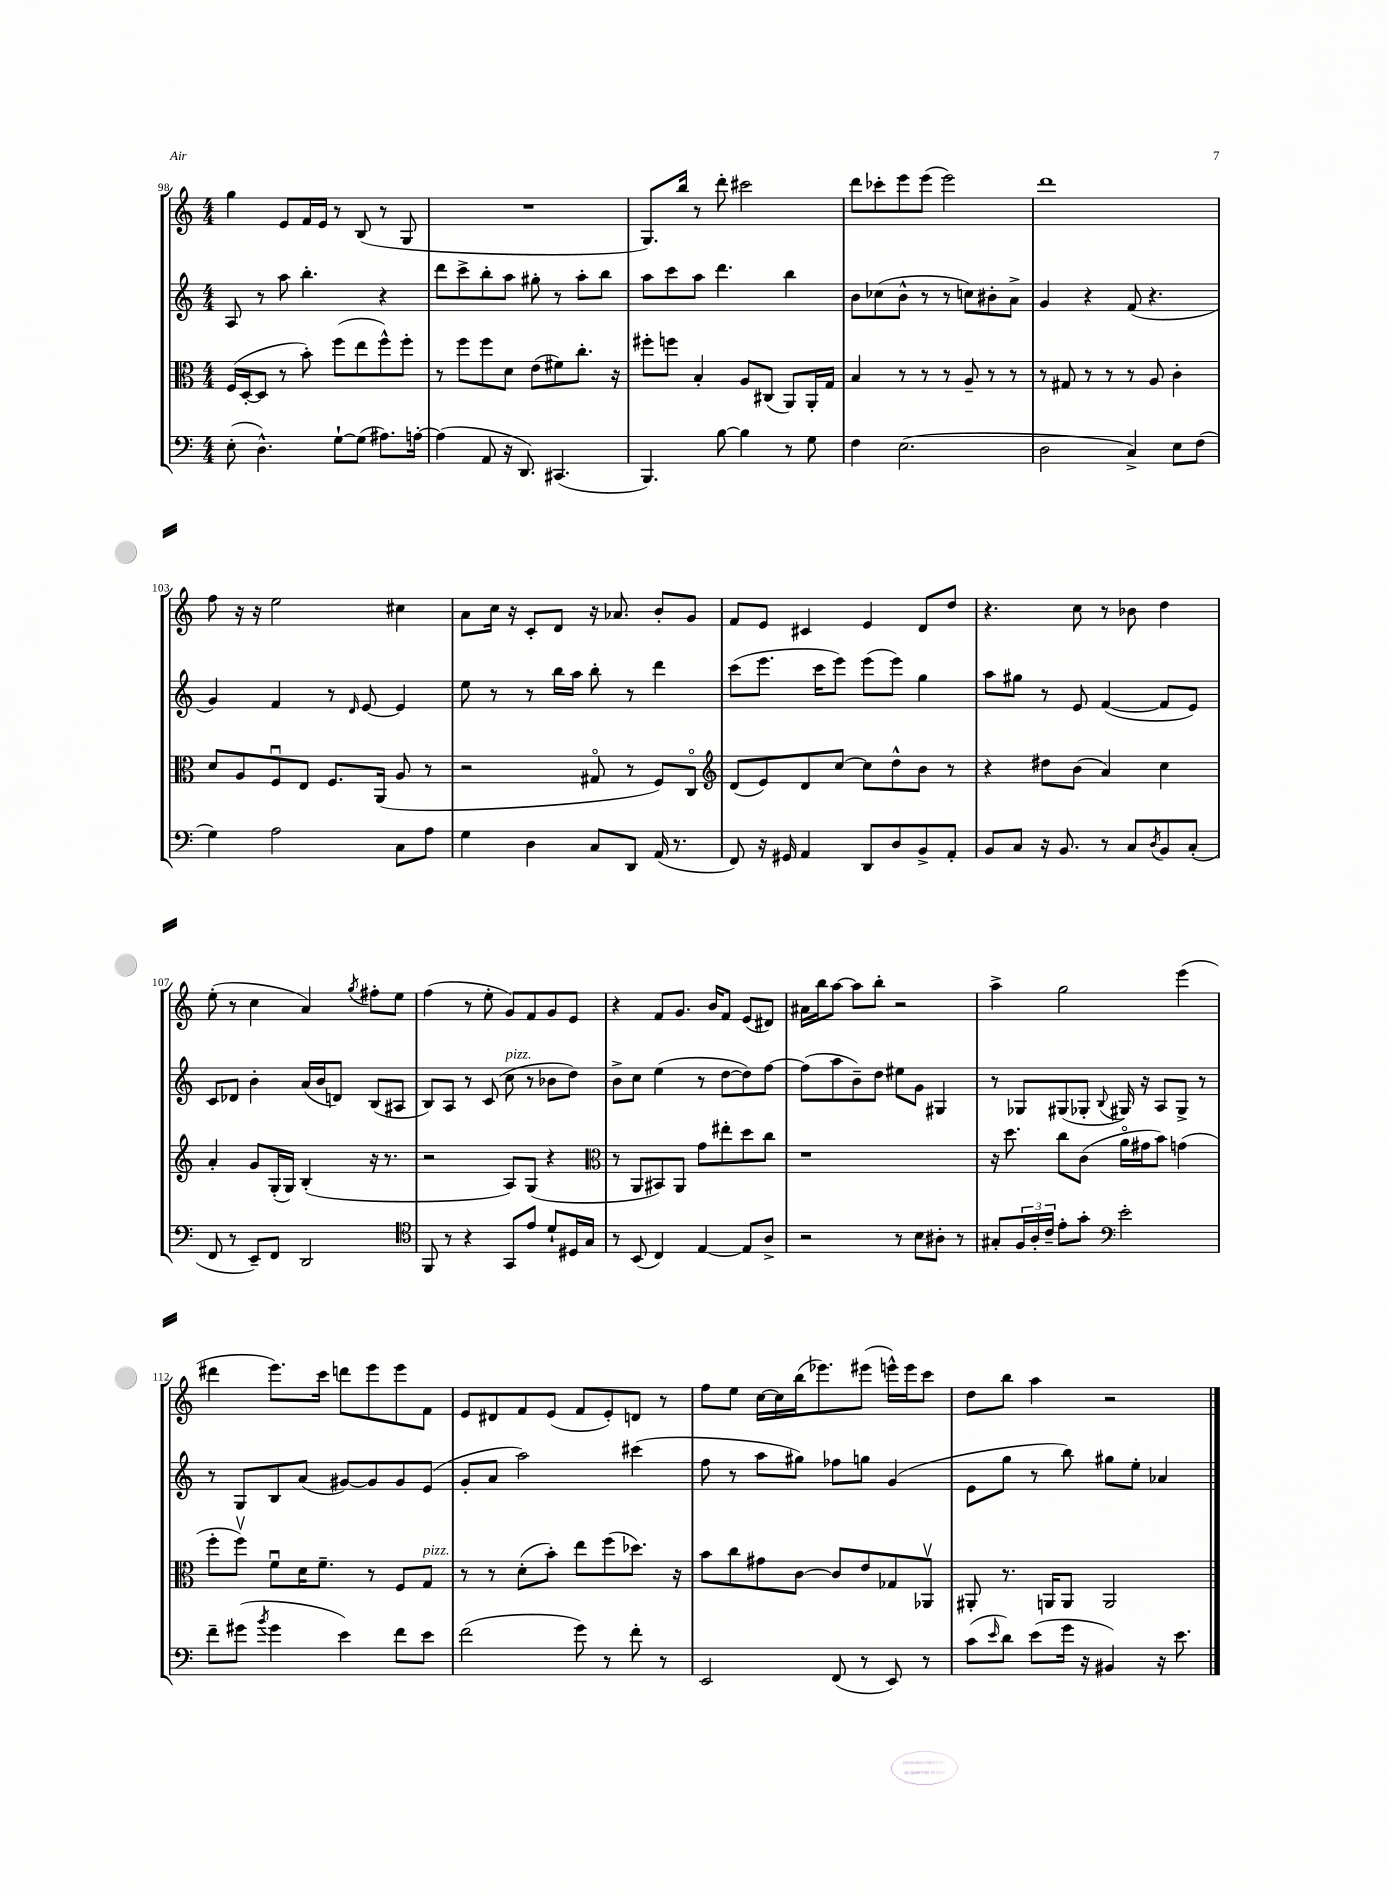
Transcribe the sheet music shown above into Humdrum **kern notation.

**kern	**kern	**kern	**kern
*staff4	*staff3	*staff2	*staff1
*clefF4	*clefC3	*clefG2	*clefG2
*k[]	*k[]	*k[]	*k[]
*M4/4	*M4/4	*M4/4	*M4/4
(8E'\	(16F/LL	8A/	4gg\
.	[16D'/J	.	.
4.D^^\)	8D/]J	8r	.
.	8r	8aa\	8e/L
.	8b'\)	4.bb'\	16f/L
.	.	.	16e/JJ
[8G`\L	(8ff\L	.	8r
(8G\]J	8ee\	.	(8B/
8.A#\L)	8ff^^\)	4r	8r
.	8ff'\J	.	8G/
[16A'\Jk	.	.	.
=	=	=	=
(4A\]	8r	8ddd\L	1r
.	8ff\L	8ccc^\	.
8AA/	8ff\	8bb'\	.
16r	8d\J	8aa\J	.
8.DD/)	.	.	.
.	(8e\L	8gg#'\	.
(4.CC#/	8f#\)	8r	.
.	8.cc'\J	8aa'\L	.
.	.	8bb\J	.
.	16r	.	.
=	=	=	=
4.BBB/)	8ff#'\L	8aa\L	8.G/L)
.	8ff\J	8ccc\	.
.	.	.	16bb/Jk
.	4B'/	8aa\J	8r
[8B\	.	4.ddd\	8ddd'\
4B\]	8A/L	.	2ccc#\
.	(8C#/J	.	.
8r	8AA/L)	4bb\	.
8G\	16AA'/L	.	.
.	16G/JJ	.	.
=	=	=	=
4F\	4B/	8b\L	8ddd\L
.	.	(8cc-\	8ccc-'\
(2.E\	8r	8b^^\J	8eee\
.	8r	8r	(8eee\J
.	8r	8r	2eee\)
.	8A~/	8cc\L)	.
.	8r	8b#'\	.
.	8r	8a^\J	.
=	=	=	=
2D\	8r	4g/	1ddd
.	8G#/	.	.
.	8r	4r	.
.	8r	.	.
4C^/)	8r	(8f/	.
.	8A/	4.r	.
8E\L	4c'\	.	.
(8F\J	.	.	.
=	=	=	=
4G\)	8d/L	4g/)	8ff\
.	8A/	.	16r
.	.	.	16r
2A\	8Fu/	4f/	2ee\
.	8E/J	.	.
.	8.F/L	8r	.
.	.	16qqd/	.
.	.	[8e/	.
.	(16AA/Jk	.	.
8C\L	8A/	4e/]	4cc#\
8A\J	8r	.	.
=	=	=	=
4G\	2r	8ee\	8a\L
.	.	8r	16cc\Jk
.	.	.	16r
4D\	.	8r	8c'/L
.	.	16bb\LL	8d/J
.	.	16aa\JJ	.
8C/L	8G#o/	8bb'\	16r
.	.	.	8.a-/
8DD/J	8r	8r	.
(16AA/	8F/L)	4ddd\	8b'/L
8.r	.	.	.
.	8Co/J	.	8g/J
=	=	=	=
*	*clefG2	*	*
8FF/)	(8d/L	(8ccc\L	8f/L
16r	8e/)	8.eee\J	8e/J
16GG#/	.	.	.
4AA/	8d/	.	4c#/
.	.	16ccc\LK	.
.	[8cc/J	8eee\J)	.
8DD/L	8cc\]L	(8eee\L	4e/
8D/	8dd^^\	8eee\J)	.
8BB^/	8b\J	4gg\	8d/L
8AA'/J	8r	.	8dd/J
=	=	=	=
8BB/L	4r	8aa\L	4.r
8C/J	.	8gg#\J	.
16r	8dd#\L	8r	.
8.BB/	.	.	.
.	(8b\J	8e/	8cc\
8r	4a/)	([4f/	8r
8C/L	.	.	8b-\
8qD/	.	.	.
8BB/	4cc\	8f/]L	4dd\
(8C'/J	.	8e/J)	.
=	=	=	=
8FF/	4a'/	8c/L	(8ee'\
8r	.	8d-/J	8r
8EE~/L)	8g/L	4b'\	4cc\
8FF/J	(16G'/L	.	.
.	16G/JJ)	.	.
2DD/	(4B'/	(16a/LL	4a/)
.	.	16b/J	.
.	.	8d/J)	.
.	.	.	8qgg/
.	16r	(8B/L	8ff#'\L
.	8.r	.	.
.	.	8A#/J	8ee\J
=	=	=	=
*clefC4	*	*	*
8FF/	2r	8B/L)	(4ff\
8r	.	8A/J	.
4r	.	8r	8r
.	.	(8c/	8ee'\
8GG/L	8A/L)	8cc\	8g/L)
8e/J	(8G/J	8r	8f/
8d`/L	4r	8b-\L	8g/
16D#/L	.	8dd\J)	8e/J
16G/JJ	.	.	.
=	=	=	=
*	*clefC3	*	*
8r	8r	8b^\L	4r
(8BB/	8AA/L	8cc\J	.
4C/)	8BB#/)	(4ee\	8f/L
.	8AA/J	.	8.g/J
[4E/	8g\L	8r	.
.	.	.	16b/LK
.	8ee#'\	[8dd\L	8f/J
8E/]L	8dd\	8dd\])	(8e/L
8A^/J	8cc\J	[8ff\J	8d#/J)
=	=	=	=
2r	1r	(8ff\]L	16a#\LL
.	.	.	16bb\J
.	.	8aa\	[8aa\J
.	.	8b~\)	8aa\]L
.	.	8dd\J	8bb'\J
8r	.	8ee#\L	2r
8B\L	.	8g\J	.
8A#'\J	.	4G#/	.
8r	.	.	.
=	=	=	=
8G#'/L	16r	8r	4aa^\
.	8.dd\	.	.
24F/L	.	8G-/L	.
24A'/	.	.	.
24c~/JJ	.	.	.
8e'\L	8cc\L	(8G#/	2gg\
8g'\J	(8c\J	8G-'/J	.
*clefF4	*	*	*
.	.	8qqB/	.
2e'\	16ao\LL	16G#/)	.
.	16g#\J	16r	.
.	8b\J)	8A/L	.
.	(4g\	8G#^/J	(4eee\
.	.	8r	.
=	=	=	=
8f~\L	8ff'\L	8r	4ddd#\
(8g#\J	8ffv\J)	8G/L	.
8qb/	.	.	.
4g#\	8fu\L	8B/	8.eee\L)
.	16d\K	(8a/J	.
.	8.f~\J	.	16ccc\Jk
4e\)	.	[8g#/L)	8ddd\L
.	8r	8g#/]	8eee\
8f\L	8F/L	8g#/	8eee\
8e\J	8G/J	(8e/J	8f\J
=	=	=	=
(2f\	8r	8g'/L	8e/L
.	8r	8a/J	8d#/
.	(8d'\L	2aa\)	8f/
.	8b'\J)	.	(8e/J
8g\)	8ee\L	.	8f/L
8r	(8ff\	.	8e'/)
8f'\	8.dd-\J)	(4ccc#\	8d/J
8r	.	.	8r
.	16r	.	.
=	=	=	=
2EE/	8b\L	8ff\	8ff\L
.	8cc\	8r	8ee\J
.	8g#\	8aa\L	[16cc\LL
.	.	.	16cc\]
.	[8c\J	8gg#\J)	(16bb\J
.	.	.	8.eee-\)
(8FF/	8c/]L	8ff-\L	.
8r	8e/	8gg\J	(8eee#\J
8EE/)	8G-/	(4g/	16eee^^\LL)
.	.	.	16eee\J
8r	8AA-v/J	.	8ccc\J
=	=	=	=
(8c\L	8AA#'/	8e\L	8dd\L
16qqe/	.	.	.
8d\J)	8.r	8gg\J	8bb\J
(8e\L	.	8r	4aa\
.	16AA/LK	.	.
16g\Jk	8AA/J	8bb\)	.
16r	.	.	.
4BB#/)	2AA/	8gg#\L	2r
.	.	8ee'\J	.
16r	.	4a-/	.
8.e\	.	.	.
==	==	==	==
*-	*-	*-	*-
